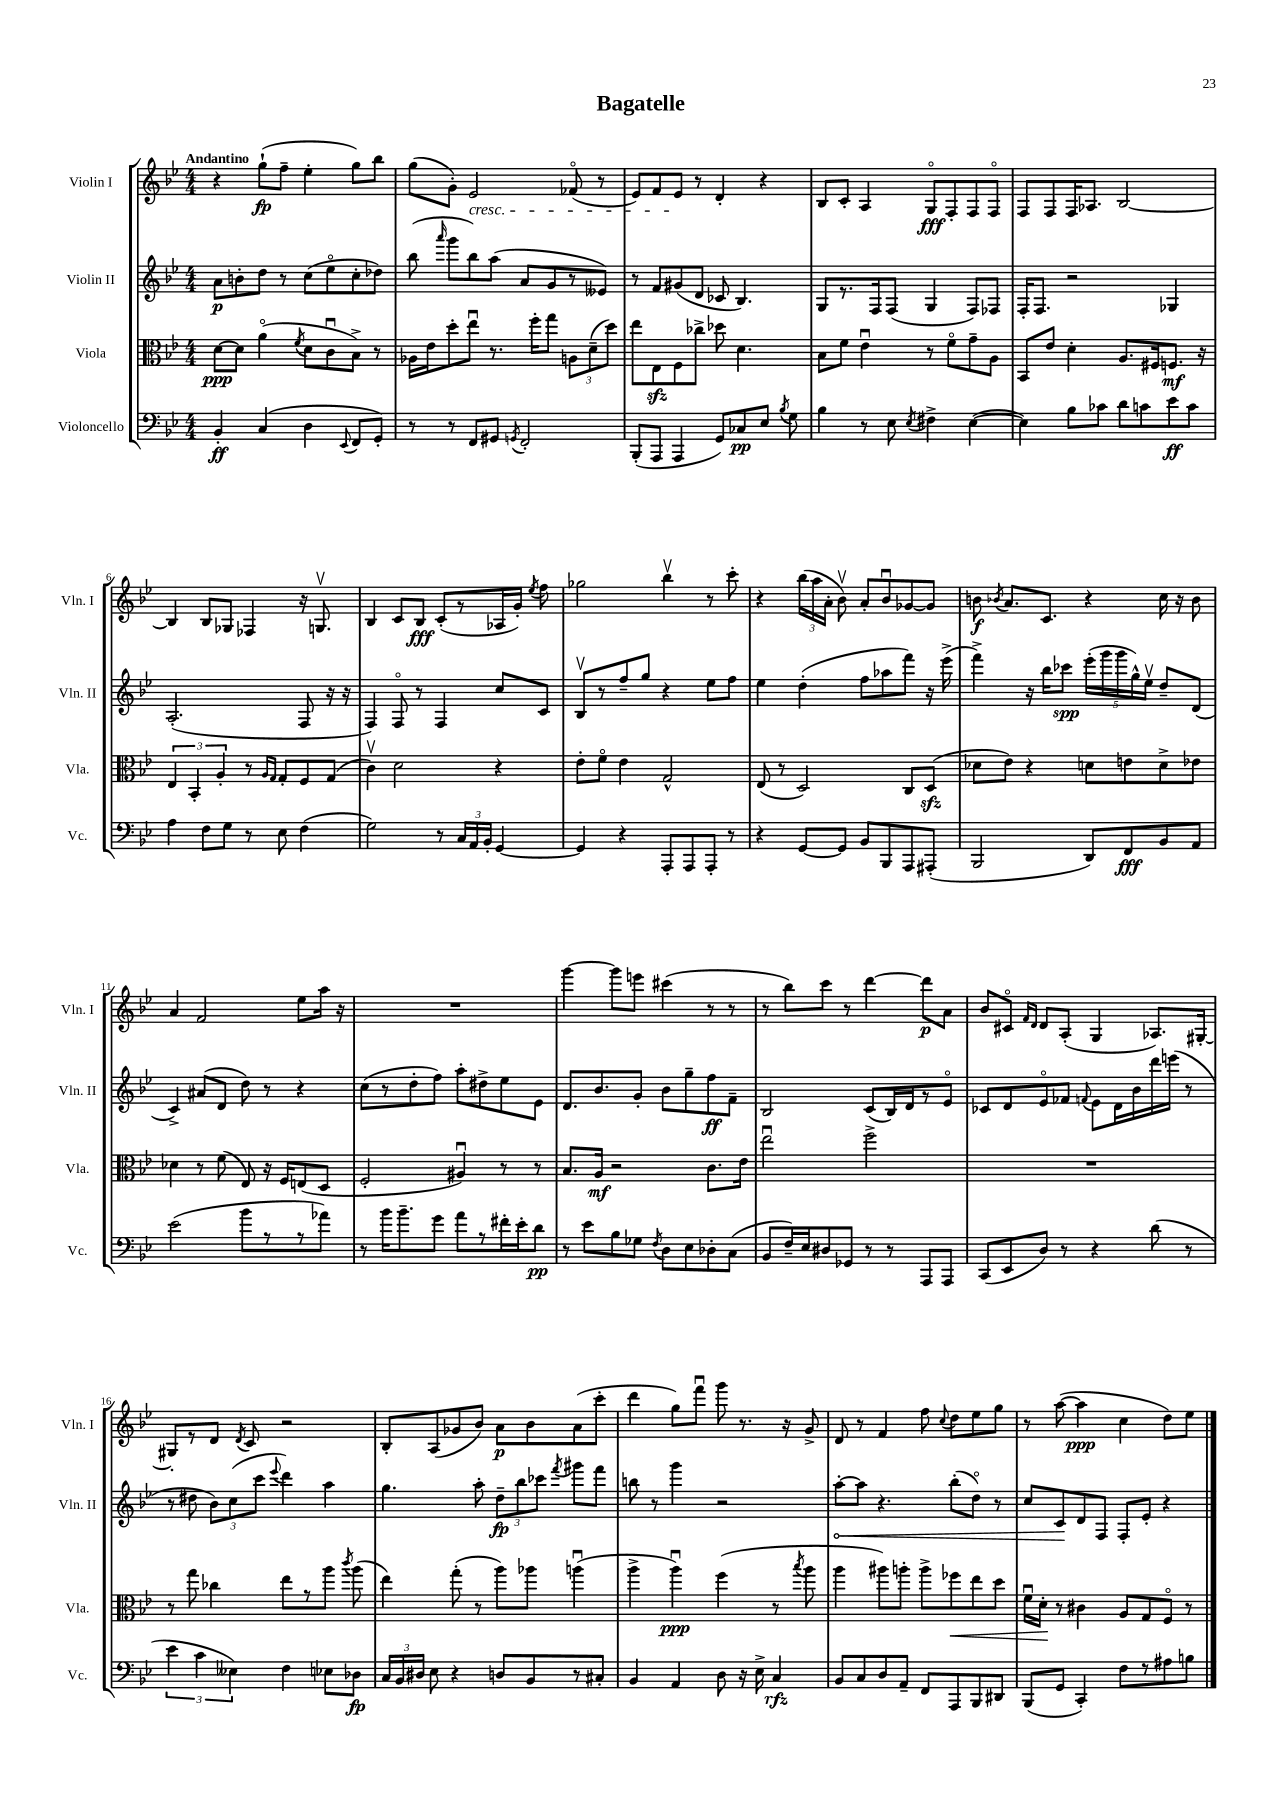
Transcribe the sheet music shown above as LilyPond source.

\header { title = "Bagatelle" }
<<
\new StaffGroup <<
\new Staff = "s0" \with { instrumentName = "Violin I" shortInstrumentName = "Vln. I" } {
    \clef treble \key bes \major \numericTimeSignature \time 4/4 \tempo "Andantino"
    \autoBeamOff r4 g''8[-!\fp( f''8]-- ees''4-. g''8[) bes''8] |
    g''8[( g'8]-.) ees'2\cresc fes'8\flageolet( r8 |
    ees'8[) f'8 ees'8]\! r8 d'4-. r4 |
    bes8[ c'8]-. a4 g8[\flageolet\fff f8-. f8 f8]\flageolet |
    f8[ f8 f16 aes8.] bes2~ |
    bes4 bes8[ ges8] fes4 r16 g8.\upbow |
    bes4 c'8[ bes8]\fff c'8[-.( r8 aes16 g'16]-.) \acciaccatura { ees''8 } f''8 |
    ges''2 bes''4\upbow r8 c'''8-. |
    r4 \tuplet 3/2 { bes''16[( a''16 a'16]-. } bes'8\upbow) a'8[-. bes'8\downbow ges'8~ ges'8] |
    b'8\f \acciaccatura { bes'8 } a'8.[ c'8.] r4 c''16 r16 bes'8 |
    a'4 f'2 ees''8[ a''16] r16 |
    R1 |
    g'''4~ g'''8[ e'''8] cis'''4( r8 r8 |
    r8 bes''8[) c'''8] r8 d'''4~ d'''8[\p a'8] |
    bes'8[ cis'8]\flageolet \grace { f'16[ d'16] } d'8[ a8]-.( g4 aes8.[) gis16]~-. |
    gis8[-. r8 d'8] \acciaccatura { d'8 } c'8 r2 |
    bes8[-. a8( ges'8 bes'8]) a'8[\p bes'8 a'8( c'''8]-. |
    d'''4 g''8[) f'''8]\downbow g'''8 r8. r16 g'8-> |
    d'8 r8 f'4 f''8 \appoggiatura { c''8 } d''8[ ees''8 g''8] |
    r8 a''8~( a''4\ppp c''4 d''8[) ees''8] \bar "|." |
}
\new Staff = "s1" \with { instrumentName = "Violin II" shortInstrumentName = "Vln. II" } {
    \clef treble \key bes \major \numericTimeSignature \time 4/4
    \autoBeamOff a'8[\p b'8-. d''8] r8 c''8[( ees''8\flageolet c''8-. des''8]) |
    bes''8( \grace { a'''16 } g'''8[ bes''8) a''8]( a'8[ g'8 r8 eeses'8]) |
    r8 f'8[ gis'8( d'8] ces'8 bes4.) |
    g8[ r8. f16 f8]( g4 f8[) fes8] |
    f16[-. f8.] r2 ges4 |
    a2.-.( f8 r16 r16 |
    f4) f8\flageolet r8 f4 c''8[ c'8] |
    bes8[\upbow r8 f''8-- g''8] r4 ees''8[ f''8] |
    ees''4 d''4-.( f''8[ aes''8 f'''8]) r16 ees'''16->( |
    f'''4->) r16 bes''16[ ces'''8]\spp \tuplet 5/4 { ees'''16[-.( g'''16 g'''16 g''16-^) ees''16]\upbow } d''8[-- d'8]( |
    c'4->) ais'8[( d'8] d''8) r8 r4 |
    c''8[( r8 d''8-. f''8]) a''8[-. dis''8-> ees''8 ees'8] |
    d'8.[ bes'8. g'8]-. bes'8[ g''8-- f''8\ff f'8]-- |
    bes2 c'8[( bes16) d'16 r8 ees'8]\flageolet |
    ces'8[ d'8 ees'8\flageolet fes'8] \appoggiatura { f'8 } ees'8[ d'16 bes'16 d'''16 e'''16]( r8 |
    r8 dis''8 \tuplet 3/2 { bes'8[) c''8( c'''8] } \appoggiatura { ees'''8 } d'''4) a''4 |
    g''4. a''8-. \tuplet 3/2 { d''8[--\fp bes''8 ces'''8] } \acciaccatura { f'''8 } gis'''8[ f'''8] |
    b''8 r8 g'''4 r2 |
    \once \override Hairpin.circled-tip = ##t a''8[~-.\< a''8] r4. bes''8[-.( d''8]\flageolet) r8 |
    c''8[ c'8\! d'8 f8] f8[-. ees'8]-. r4 \bar "|." |
}
\new Staff = "s2" \with { instrumentName = "Viola" shortInstrumentName = "Vla." } {
    \clef alto \key bes \major \numericTimeSignature \time 4/4
    \autoBeamOff d'8[~\ppp d'8] a'4\flageolet( \acciaccatura { f'8 } d'8[ c'8\downbow bes8]->) r8 |
    aes16[ ees'16 d''8-. ees''8]\downbow r8. f''16[-. g''8] \tuplet 3/2 { a8[ d'8--( d''8]) } |
    ees''8[ ees8\sfz f8 ces''8]-> des''8 d'4. |
    bes8[ f'8] ees'4\downbow r8 f'8[\flageolet g'8-- a8] |
    bes,8[ ees'8] d'4-. a8.[ fis16 f8.]\mf r16 |
    \tuplet 3/2 { ees4 bes,4-. a4-. } r8 \grace { a16[ g16] } g8[-. f8 g8]( |
    c'4\upbow) d'2 r4 |
    ees'8[-. f'8]\flageolet ees'4 g2-^ |
    ees8( r8 d2) c8[ d8]\sfz( |
    des'8[ ees'8]) r4 d'8[ e'8 d'8-> ees'8] |
    des'4 r8 f'8( ees8) r16 f16[ e8( d8] |
    f2-. ais4\downbow) r8 r8 |
    bes8.[ a16]\mf r2 c'8.[ ees'16] |
    ees''2\downbow f''2-> |
    R1 |
    r8 g''8 ces''4 ees''8[ r8 a''8] \acciaccatura { c'''8 } a''8( |
    ees''4) g''8-.( r8 a''8[) aes''8] a''4\downbow( |
    a''4-> a''4\downbow\ppp) f''4( r8 \acciaccatura { bes''8 } a''8 |
    a''4 ais''8[) a''8]-. a''8[-> fes''8\< ees''8 d''8] |
    f'16[\downbow d'16]-.\! r8 cis'4 a8[ g8 f8]\flageolet r8 \bar "|." |
}
\new Staff = "s3" \with { instrumentName = "Violoncello" shortInstrumentName = "Vc." } {
    \clef bass \key bes \major \numericTimeSignature \time 4/4
    \autoBeamOff bes,4-.\ff c4( d4 \appoggiatura { ees,8 } f,8[ g,8]-.) |
    r8 r8 f,8[ gis,8] \acciaccatura { g,8 } f,2-. |
    bes,,8[-.( a,,8] a,,4 g,8[) ces8\pp ees8] \acciaccatura { bes8 } g8 |
    bes4 r8 ees8 \acciaccatura { ees8 } fis4-> ees4~( |
    ees4) bes8[ ces'8] d'8[ c'8 ees'8\ff c'8] |
    a4 f8[ g8] r8 ees8 f4( |
    g2) r8 \tuplet 3/2 { c16[ a,16 bes,16]-. } g,4~ |
    g,4 r4 a,,8[-. a,,8 a,,8]-. r8 |
    r4 g,8[~ g,8] bes,8[ bes,,8 a,,8 ais,,8]-.( |
    bes,,2 d,8[) f,8\fff bes,8 a,8] |
    ees'2( bes'8[ r8 r8 aes'8]) |
    r8 bes'16[ bes'8.-- g'8] a'8[ r8 fis'16-. ees'16-. d'8]\pp |
    r8 ees'8[ bes8 ges8] \acciaccatura { f8 } d8[ ees8 des8-. c8]( |
    bes,8[ f16--) ees16 dis8 ges,8] r8 r8 a,,8[ a,,8] |
    c,8[( ees,8 d8]) r8 r4 d'8( r8 |
    \tuplet 3/2 { ees'4 c'4 eeses4) } f4 ees8[ des8]\fp |
    \tuplet 3/2 { c16[ bes,16 dis16] } ees8 r4 d8[ bes,8 r8 cis8]-. |
    bes,4 a,4 d8 r16 ees16-> c4\rfz |
    bes,8[ c8 d8 a,8]-- f,8[ a,,8 bes,,8 dis,8] |
    bes,,8[( g,8] c,4-.) f8[ r8 ais8 b8] \bar "|." |
}
>>
>>
